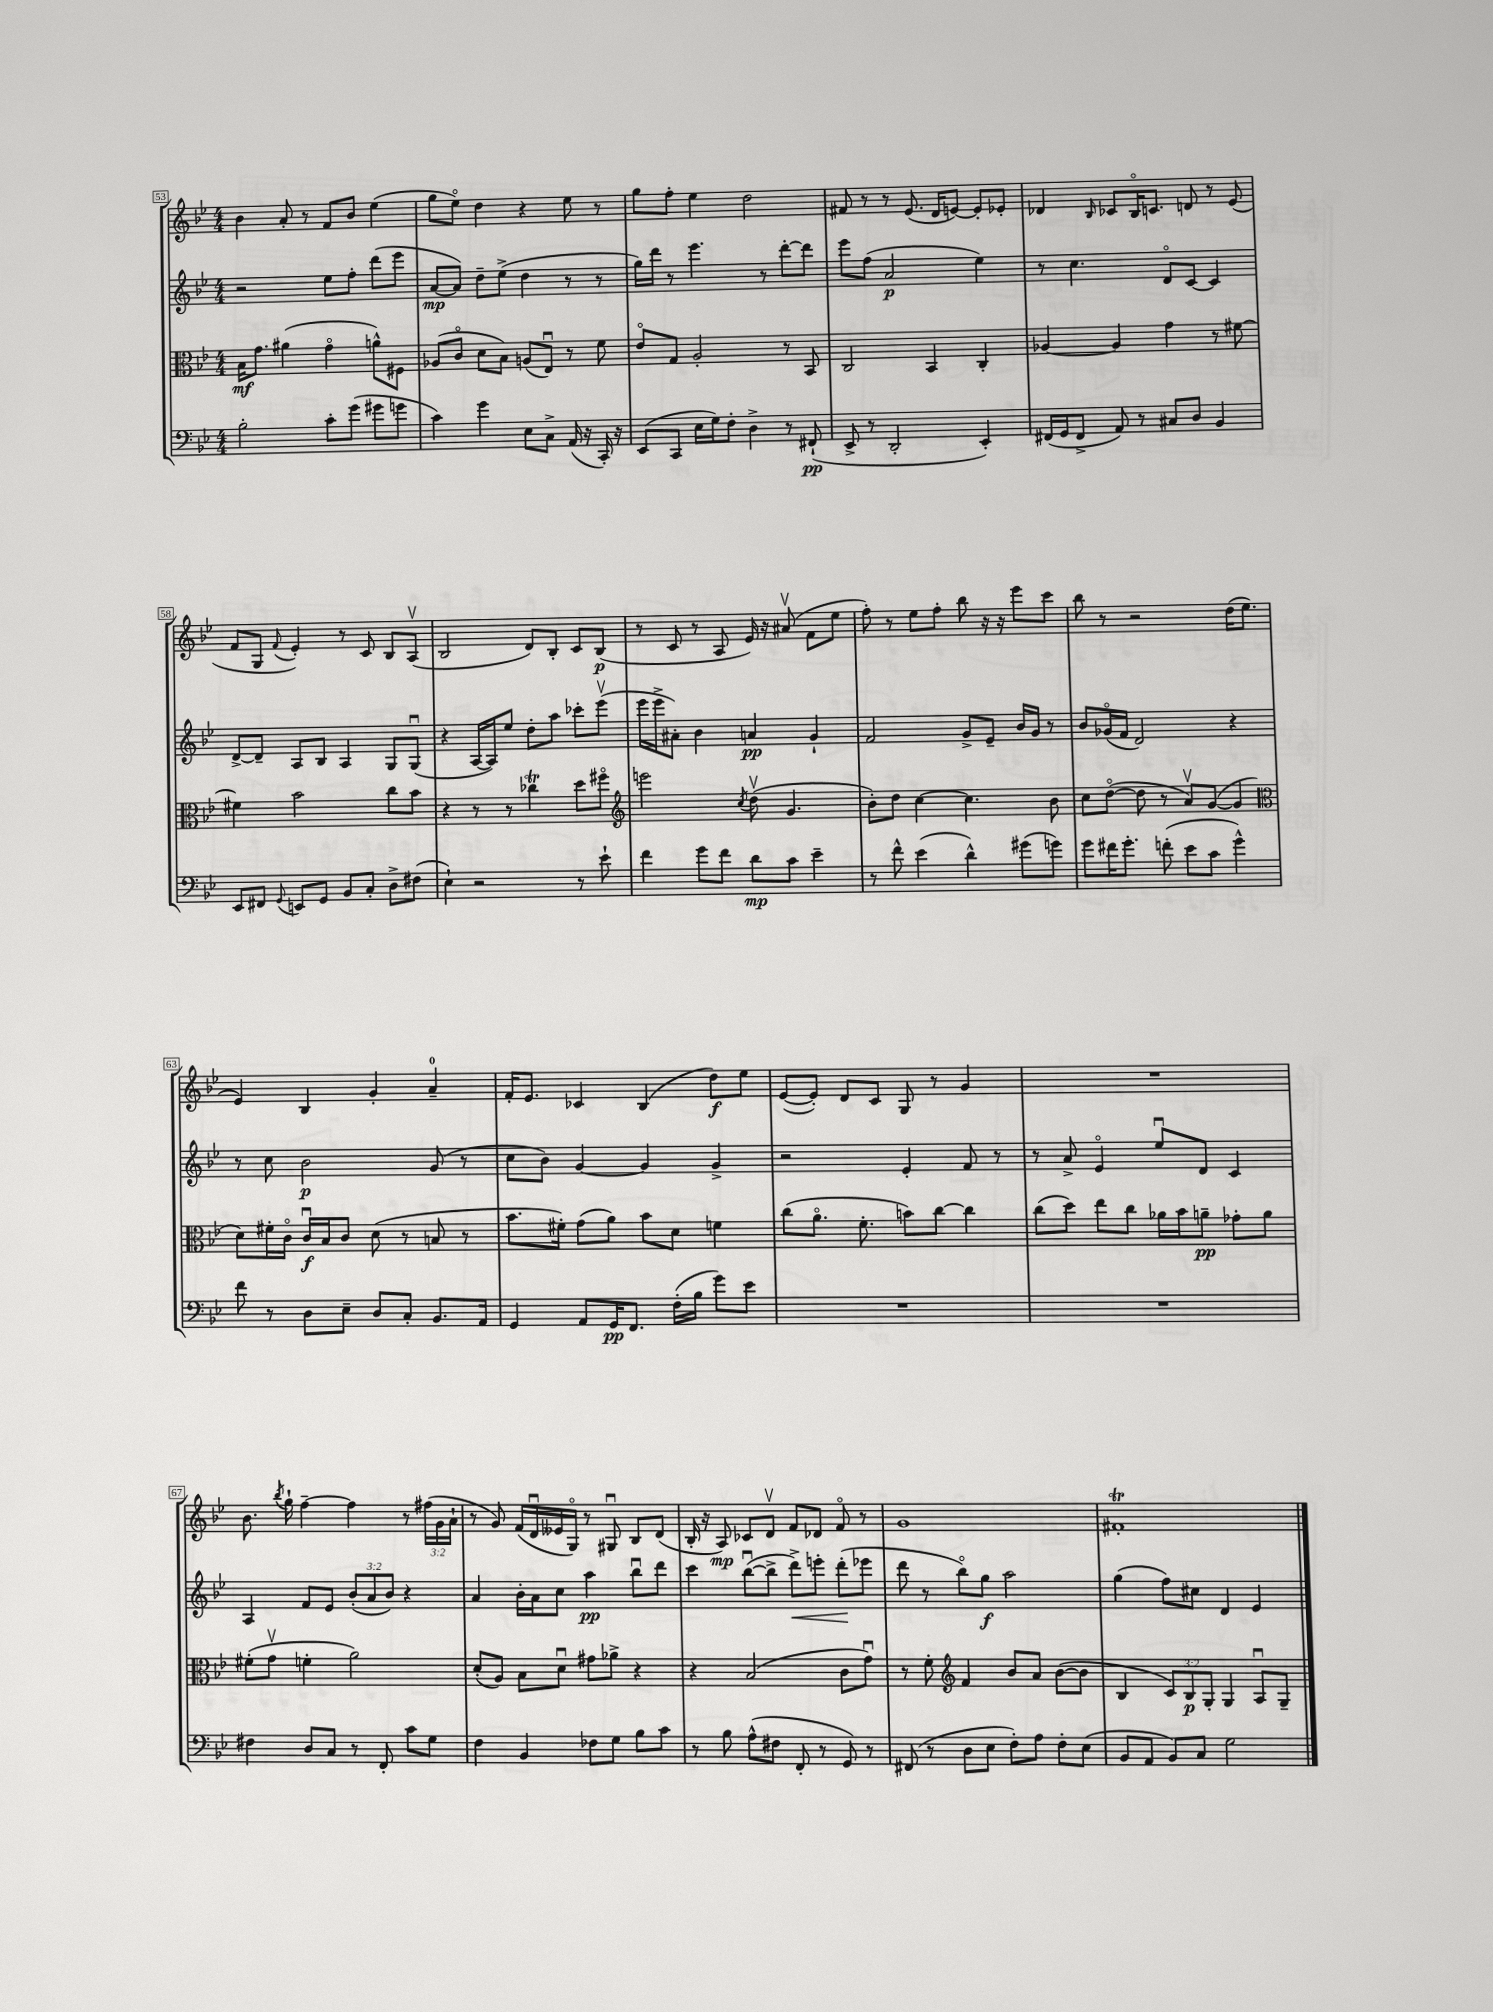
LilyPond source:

<<
\new StaffGroup <<
\new Staff = "s0" {
    \clef treble \key bes \major \numericTimeSignature \time 4/4 \override Staff.TupletNumber.text = #tuplet-number::calc-fraction-text
    \autoBeamOff bes'4 a'8-. r8 f'8[ bes'8] ees''4( |
    g''8[ ees''8]\flageolet) d''4 r4 ees''8 r8 |
    g''8[ f''8]-. ees''4 d''2 |
    fis'8 r8 r8 ees'8.( d'16[ e'8]~) e'8[-. ees'8]-. |
    des'4 \grace { bes16 } ces'8[ bes16\flageolet c'8.] d'8 r8 ees'8( |
    f'8[ g8] \appoggiatura { f'8 } ees'4-.) r8 c'8 bes8[ a8]\upbow( |
    bes2 d'8[) bes8]-. c'8[ bes8]\p( |
    r8 c'8 r8 a8 ees'16) r16 ais'8\upbow( f'8[ ees''8] |
    f''8-.) r8 ees''8[ f''8]-. bes''8 r16 r16 ees'''8[ c'''8] |
    bes''8 r8 r2 d''16[( ees''8.] |
    ees'4) bes4 g'4-. a'4-0-- |
    f'16[-. ees'8.] ces'4 bes4( d''8[\f) ees''8] |
    ees'8[~( ees'8]-.) d'8[ c'8] g8 r8 g'4 |
    R1 |
    bes'8. \acciaccatura { bes''8 } g''16-! f''4~-- f''4 r8 \tuplet 3/2 { fis''16[( g'16 a'16]-! } |
    r8 g'8) f'16[( d'16\downbow eeses'16 g16]\flageolet) r8 gis8\downbow bes8[ d'8]( |
    bes16-. r16 a8\mp) ces'8[ d'8]\upbow f'8[ des'8] f'8\flageolet r8 |
    g'1 |
    fis'1-.\trill \bar "|." |
}
\new Staff = "s1" {
    \clef treble \key bes \major \numericTimeSignature \time 4/4 \override Staff.TupletNumber.text = #tuplet-number::calc-fraction-text
    \autoBeamOff r2 ees''8[ f''8]-. d'''8[( ees'''8] |
    a'8[~\mp a'8]) d''8[-- ees''8]->( d''4 r8 r8 |
    g''16[) d'''16] r8 ees'''4. r8 d'''8[~-. d'''8] |
    ees'''8[ f''8]( a'2\p ees''4) |
    r8 c''4. d'8[\flageolet c'8]~ c'4 |
    d'8[~-> d'8]-- a8[ bes8] a4 g8[ g8]\downbow( |
    r4 a16[~ a16) ees''8] d''8[-. a''8] ces'''8[-. ees'''8]\upbow( |
    ees'''16[ ees'''16-> ais'8]-.) bes'4 a'4\pp g'4-! |
    f'2 g'8[-> ees'8]-- bes'16[ g'16] r8 |
    bes'8[ ges'16\flageolet( f'16] d'2) r4 |
    r8 c''8 bes'2\p g'8( r8 |
    c''8[ bes'8]) g'4~ g'4 g'4-> |
    r2 ees'4-. f'8 r8 |
    r8 a'8-> ees'4\flageolet ees''8[\downbow d'8] c'4 |
    a4 f'8[ ees'8] \tuplet 3/2 { bes'8[-.( a'8 bes'8]) } r4 |
    a'4 bes'16[-. a'16 c''8] a''4\pp bes''8[\downbow d'''8] |
    c'''4 bes''8[~\downbow( bes''8]-> d'''8[->\<) e'''8]-. d'''8[-.\!( ees'''8] |
    d'''8 r8 bes''8[\flageolet) g''8]\f a''2 |
    g''4( f''8[) cis''8] d'4 ees'4 \bar "|." |
}
\new Staff = "s2" {
    \clef alto \key bes \major \numericTimeSignature \time 4/4 \override Staff.TupletNumber.text = #tuplet-number::calc-fraction-text
    \autoBeamOff bes16[\mf g'8.] ais'4( g'4\flageolet a'8[-^) fis8] |
    aes8[( c'8]\flageolet d'8[ bes8]) a8[( ees8]\downbow) r8 f'8 |
    ees'8[\flageolet g8] a2-. r8 bes,8 |
    c2 bes,4 c4-. |
    aes4~ aes4 g'4 r8 fis'8~ |
    fis'4 bes'2 c''8[ bes'8] |
    r4 r8 r8 ces''4\trill d''8[ fis''8]\flageolet |
    \clef treble e'''2 \acciaccatura { c''8 } d''8\upbow( g'4. |
    bes'8[-.) d''8] c''4~ c''4. bes'8 |
    c''8[ d''8]~\flageolet( d''8 r8 a'8[\upbow) g'8]~( g'4 |
    \clef alto d'8[) fis'16-. c'16]\flageolet c'16[\downbow\f bes16 c'8] d'8( r8 b8 r8 |
    bes'8.[ fis'16]-.) g'8[( a'8]) bes'8[ d'8] f'4 |
    c''8[( a'8.]\flageolet f'8.-. b'8[) c''8]~ c''4 |
    c''8[( d''8]) ees''8[ c''8] aes'16[ bes'16 a'8]--\pp ges'8[-. a'8] |
    fis'8[-.( g'8]\upbow f'4-. a'2) |
    d'8[-.( a8]) bes8[ d'8]\downbow gis'8[ aes'8]-> r4 |
    r4 bes2( c'8[ g'8]\downbow) |
    r8 f'8-. \clef treble f'4 bes'8[ a'8] bes'8[~( bes'8] |
    bes4 \tuplet 3/2 { c'8[) bes8\p g8]-. } g4 a8[\downbow g8]-- \bar "|." |
}
\new Staff = "s3" {
    \clef bass \key bes \major \numericTimeSignature \time 4/4
    \autoBeamOff bes2-. c'8[-. g'8]( gis'8[ g'8] |
    c'4) g'4 ees8[ c8]-> a,16( r16 c,16-.) r16 |
    ees,8[( c,8] ees16[ g16) f8]-. d4-> r8 fis,8-!\pp( |
    ees,8-> r8 d,2-. ees,4-.) |
    fis,16[( g,16 fis,8]-> a,8) r8 cis8[ d8] bes,4 |
    ees,8[ fis,8] \appoggiatura { g,8 } e,8[ g,8] bes,8[ c8]-. d8[-> fis8]( |
    ees4-!) r2 r8 ees'8-! |
    f'4 g'8[ f'8] d'8[\mp c'8] ees'4-- |
    r8 f'8-^ ees'4( d'4-^) gis'8[( g'8]) |
    g'8[ fis'16 g'8.]-. f'8-.( ees'8[ c'8] g'4-^) |
    f'8 r8 d8[ ees8]-- d8[ c8]-. bes,8.[ a,16] |
    g,4 a,8[ g,16\pp f,8.] f16[-.( bes16] g'8[) ees'8] |
    R1 |
    R1 |
    fis4 d8[ c8] r8 f,8-. c'8[ g8] |
    f4 bes,4 fes8[ g8] bes8[ c'8] |
    r8 bes8 a8[-^( fis8] f,8-. r8 g,8) r8 |
    fis,8( r8 d8[ ees8] f8[-.) a8] f8[-. ees8]( |
    bes,8[ a,8] bes,8[) c8] g2 \bar "|." |
}
>>
>>
\layout { \context { \Score currentBarNumber = #53 \override BarNumber.stencil = #(make-stencil-boxer 0.1 0.3 ly:text-interface::print) } }
